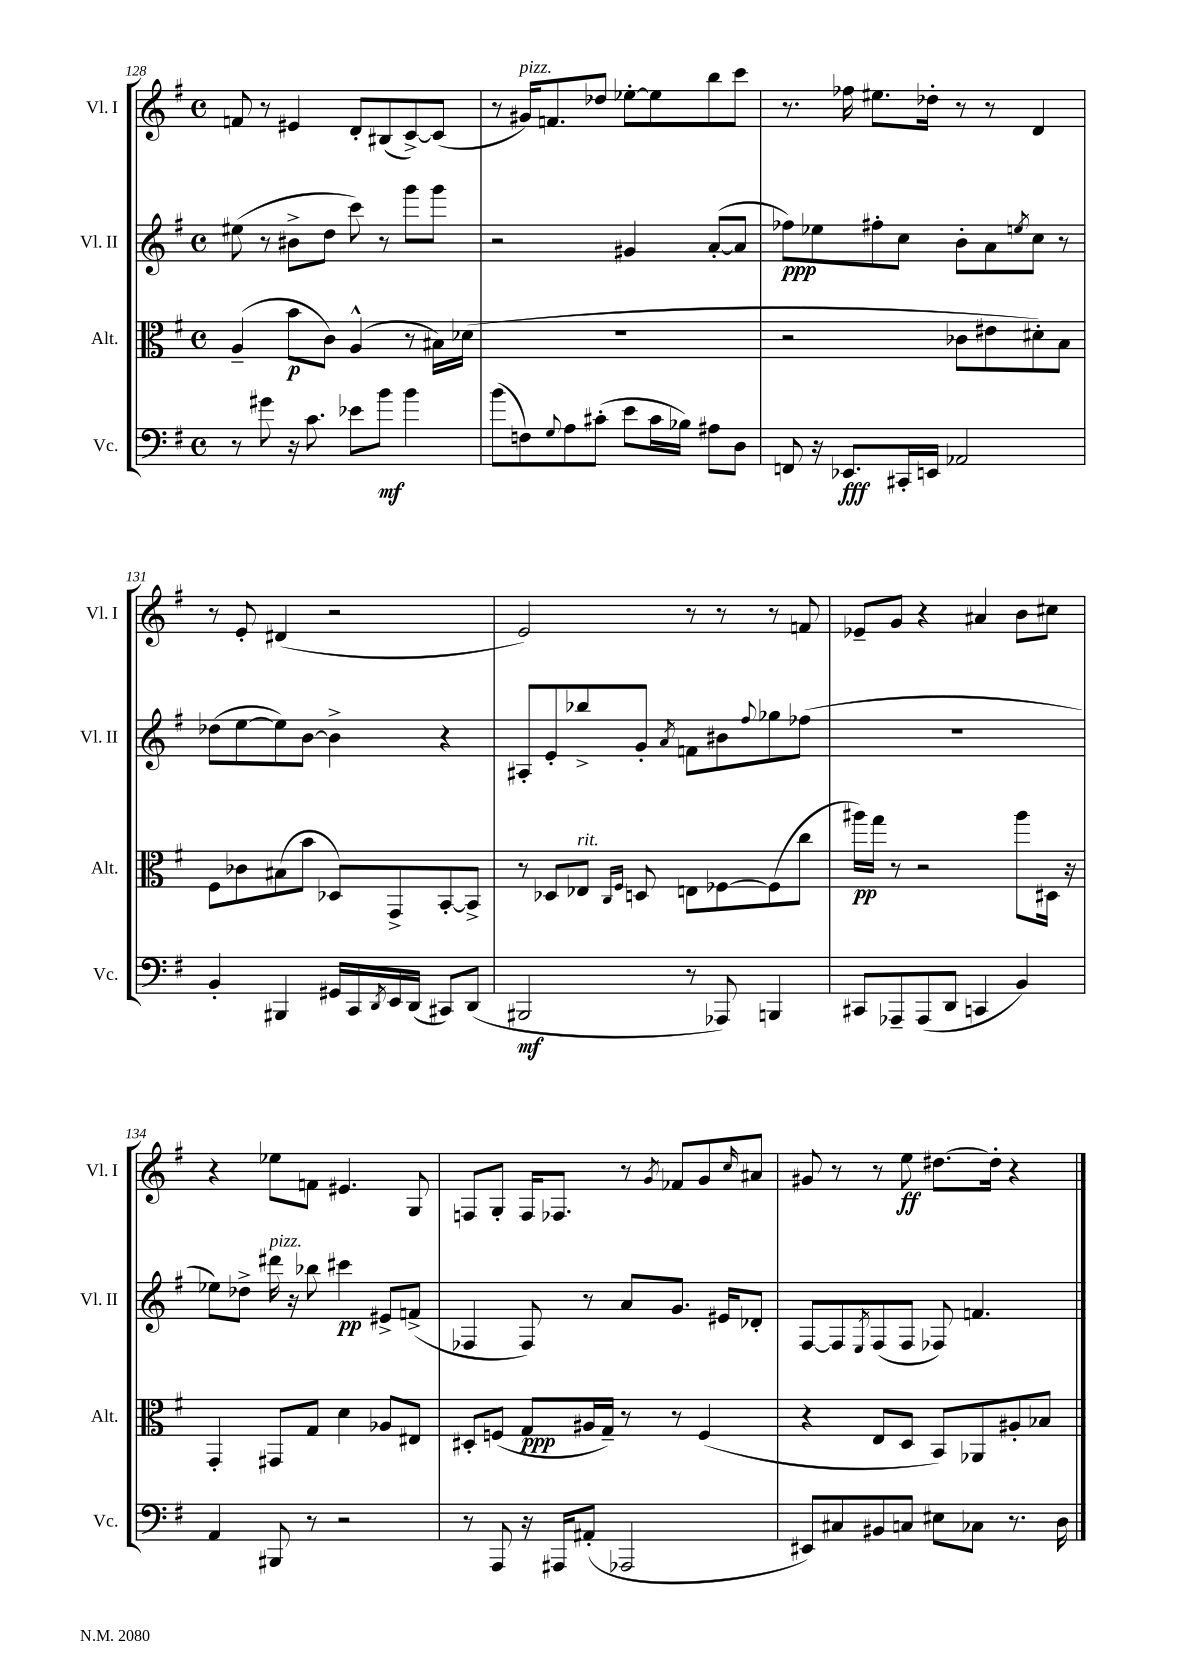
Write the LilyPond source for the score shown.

<<
\new StaffGroup <<
\new Staff = "s0" \with { instrumentName = "Vl. I" shortInstrumentName = "Vl. I" } {
    \clef treble \key g \major \defaultTimeSignature \time 4/4
    f'8 r8 eis'4 d'8-. bis8( c'8~->) c'8( |
    r8 gis'16^\markup { \italic "pizz." }) f'8. des''8 ees''8~-. ees''8 b''8 c'''8 |
    r8. fes''16 eis''8. des''16-. r8 r8 d'4 |
    r8 e'8-. dis'4( r2 |
    e'2) r8 r8 r8 f'8 |
    ees'8-- g'8 r4 ais'4 b'8 cis''8 |
    r4 ees''8 f'8 eis'4. g8 |
    f8 g8-. f16 fes8. r8 \acciaccatura { g'8 } fes'8 g'8 \grace { c''16 } ais'8 |
    gis'8 r8 r8 e''8\ff dis''8.~ dis''16-. r4 \bar "|." |
}
\new Staff = "s1" \with { instrumentName = "Vl. II" shortInstrumentName = "Vl. II" } {
    \clef treble \key g \major \defaultTimeSignature \time 4/4
    eis''8( r8 bis'8-> d''8 c'''8) r8 g'''8 g'''8 |
    r2 gis'4 a'8~-.( a'8 |
    fes''8\ppp) ees''8 fis''8-. c''8 b'8-. a'8 \acciaccatura { e''8 } c''8 r8 |
    des''8( e''8~ e''8) b'8~ b'4-> r4 |
    ais8-. e'8-. bes''8-> g'8-. \acciaccatura { a'8 } f'8 bis'8 \appoggiatura { fis''8 } ges''8 fes''8( |
    R1 |
    ees''8) des''8-> dis'''16^\markup { \italic "pizz." } r16 bes''8 cis'''4\pp eis'8-> f'8->( |
    fes4 fes8) r8 a'8 g'8. eis'16 des'8-. |
    fis8~ fis8 \acciaccatura { e8 } fis8( fis8 fes8) f'4. \bar "|." |
}
\new Staff = "s2" \with { instrumentName = "Alt." shortInstrumentName = "Alt." } {
    \clef alto \key g \major \defaultTimeSignature \time 4/4
    a4--( b'8\p c'8) a4-^( r8 bis16) des'16( |
    R1 |
    r2 ces'8 eis'8 dis'8-.) b8 |
    fis8 ces'8 bis8( b'8 des8) g,8-> b,8~-. b,8-> |
    r8 des8 ees8^\markup { \italic "rit." } \grace { c16 fis16 } d8 e8 fes8~ fes8( c''8 |
    ais''16\pp) g''16 r8 r2 ais''8 dis16 r16 |
    g,4-. gis,8 g8 d'4 aes8 eis8 |
    dis8-. f8( g8\ppp ais16 g16--) r8 r8 f4( |
    r4 e8 d8 b,8) aes,8 ais8-. bes8 \bar "|." |
}
\new Staff = "s3" \with { instrumentName = "Vc." shortInstrumentName = "Vc." } {
    \clef bass \key g \major \defaultTimeSignature \time 4/4
    r8 gis'8 r16 c'8. ees'8 b'8\mf b'4 |
    b'8( f8) \appoggiatura { g8 } a8 cis'8-.( e'8 cis'16 bes16) ais8 d8 |
    f,8 r16 ees,8.\fff cis,16-. e,16 aes,2 |
    b,4-. bis,,4 gis,16 c,16 \acciaccatura { d,8 } e,16 d,16( cis,8) d,8( |
    bis,,2\mf r8 aes,,8) b,,4 |
    cis,8 aes,,8-- aes,,8( d,8 c,4 b,4) |
    a,4 bis,,8 r8 r2 |
    r8 a,,8 r16 ais,,16 ais,8-.( aes,,2 |
    eis,8) cis8 bis,8 c8 eis8 ces8 r8. d16 \bar "|." |
}
>>
>>
\layout { \context { \Score currentBarNumber = #128 } }
